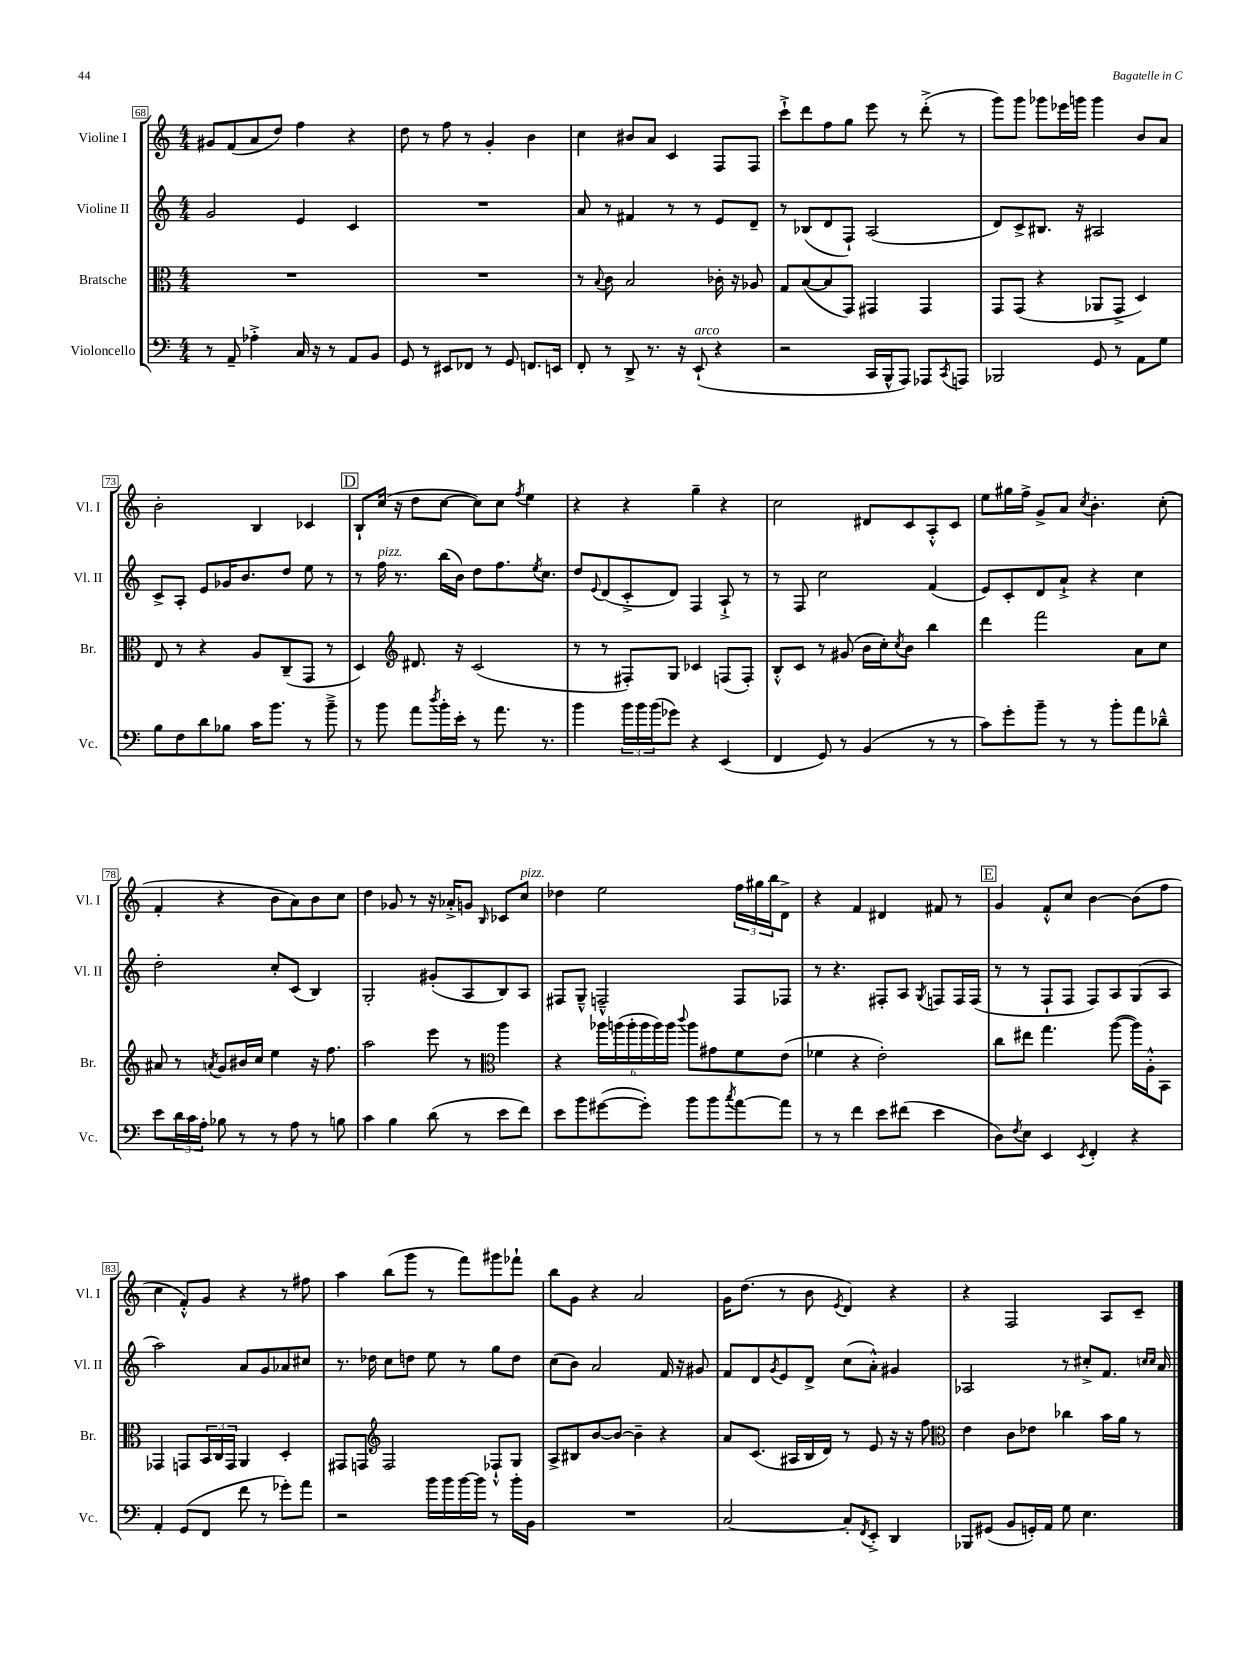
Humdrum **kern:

**kern	**kern	**kern	**kern
*part4	*part3	*part2	*part1
*staff4	*staff3	*staff2	*staff1
*I"Violoncello	*I"Bratsche	*I"Violine II	*I"Violine I
*I'Vc.	*I'Br.	*I'Vl. II	*I'Vl. I
*clefF4	*clefC3	*clefG2	*clefG2
*k[]	*k[]	*k[]	*k[]
*M4/4	*M4/4	*M4/4	*M4/4
=68	=68	=68	=68
8r	1r	2g/	8g#X/L
8AA~/	.	.	(8f/
4A-X'^\	.	.	8a/
.	.	.	8dd/J)
16C/	.	4e/	4ff\
16r	.	.	.
8r	.	.	.
8AA/L	.	4c/	4r
8BB/J	.	.	.
=69	=69	=69	=69
8GG/	1r	1r	8dd\
8r	.	.	8r
8EE#X/L	.	.	8ff\
8FF-X/J	.	.	8r
8r	.	.	4g'/
8GG/	.	.	.
8.FFn/L	.	.	4b\
16EEn/Jk	.	.	.
=70	=70	=70	=70
8FF'/	8r	8a/	4cc\
.	8qqB/	.	.
8r	8c\	8r	.
8DD^/	2B/	4f#X/	8b#X/L
8.r	.	.	8a/J
.	.	8r	4c/
16r	.	.	.
!LO:TX:a:i:t=arco	!	!	!
(8EE`/	.	8r	.
4r	16c-X'\	8e/L	8F/L
.	16r	.	.
.	8A-X/	8d~/J	8F/J
=71	=71	=71	=71
2r	8G/L	8r	8ccc`^\L
.	([8B/	(8B-X/L	8ddd\
.	8B/]	8d/	8ff\
.	8GG/J)	8F`/J)	8gg\J
16CC/LL	4GG#X/	(2A/	8eee\
16BBB^^/J	.	.	.
8AAA/J)	.	.	8r
8AAA-X/L	4GG#/	.	(8ddd'^\
8qCC/	.	.	.
8AAAn/J	.	.	8r
=72	=72	=72	=72
2BBB-X/	8GG/L	8d/L)	8ggg\L)
.	(8GG/J	8c^/	8ggg\J
.	4r	8.B#X/J	8ggg-X\L
.	.	.	16eee-X\L
.	.	16r	16gggn\JJ
8GG/	8AA-X/L	2A#X/	4ggg\
8r	8GG^/J	.	.
8AA\L	4D/)	.	8b/L
8G\J	.	.	8a/J
!!LO:LB:g=z
=73	=73	=73	=73
8B\L	8E/	8c^/L	2b'\
8F\	8r	8A'/J	.
8d\	4r	8e/L	.
8B-X\J	.	16g-X/K	.
.	.	8.b/	.
16c\KL	8A/L	.	4B/
8.b\J	.	.	.
.	(8C~/	8dd/J	.
8r	8GG/J	8ee\	4c-X/
8b~^\	8r	8r	.
!!LO:REH:place=s1:t=D
=74	=74	=74	=74
8r	4D/)	8r	8B`/L
!	!	!LO:TX:a:i:t=pizz.	!
8b\	.	16ff\	(16cc/Jk
.	.	8.r	16r
*	*clefG2	*	*
8a\L	8.d#X/	.	8dd\L
8qdd/	.	.	.
16b'\L	.	(16bb\LL	[8cc\J
16e'\JJ	16r	16b\JJ)	.
8r	(2c/	8dd\L	8cc\L])
8.a\	.	8.ff\	8cc\J
.	.	.	8qff/
.	.	.	4ee\
.	.	8qee/	.
8.r	.	8.cc\J	.
=75	=75	=75	=75
4b\	8r	8dd/L	4r
.	.	8qqe/	.
.	8r	(8d/	.
24b\LL	8F#X'/L)	8c'^/	4r
24b\	.	.	.
(24b\J	.	.	.
8g-X\J)	8G/J	8d/J)	.
4r	4c-X/	4F/	4gg~\
(4EE/	(8Fn/L	8A`^/	4r
.	8F'/J)	8r	.
=76	=76	=76	=76
4FF/	8B'^^/L	8r	2cc\
.	8c/J	8F/	.
8GG/)	8r	2cc\	.
8r	(8g#X/	.	.
(4BB/	16b\LL	.	8d#X/L
.	16cc'\J)	.	.
.	8qcc/	.	.
.	8b\J	.	8c/
8r	4bb\	(4f/	8A'^^/
8r	.	.	8c/J
=77	=77	=77	=77
8c\L)	4ddd\	8e/L)	8ee\L
8g'\	.	8c'/	16gg#X\L
.	.	.	16ff^\JJ
8b~\J	2fff\	8d/	8g^/L
8r	.	8a`^/J	8a/J
.	.	.	8qcc/
8r	.	4r	4.b'\
8b'\L	.	.	.
8a\	8a\L	4cc\	.
8d-X~^^\J	8cc\J	.	(8cc'\
!!LO:LB:g=z
=78	=78	=78	=78
8e\L	8a#X/	2dd'\	4f'/
24d\L	8r	.	.
24c\	.	.	.
24A'\JJ	.	.	.
.	8qan/	.	.
8B-X\	8g/L	.	4r
8r	16b#X/L	.	.
.	16cc/JJ	.	.
8r	4ee\	8cc'/L	8b\L
8A\	.	(8c/J	8a\)
8r	16r	4B/)	8b\
.	8.ff\	.	.
8Bn\	.	.	8cc\J
=79	=79	=79	=79
4c\	2aa\	2G'/	4dd\
4B\	.	.	8g-X/
.	.	.	8r
(8d\	8eee\	(8g#X'/L	16r
.	.	.	16a-X'^/KL
8r	8r	8A/	8gn/J
*	*clefC3	*	*
.	.	.	16qqB/
8e\L	4aa\	8B/)	8c-X/L
!	!	!	!LO:TX:a:i:t=pizz.
8f\J)	.	8A/J	8cc/J
=80	=80	=80	=80
8e\L	4r	8F#X/L	4dd-X\
8b\	.	8G~^^/J	.
([8g#X\	24aa-X\LL	2Fn~^^/	2ee\
.	(24aan\	.	.
.	24aa'\	.	.
8g#'\J])	24aa\	.	.
.	24aa\)	.	.
.	24aa\JJ	.	.
.	8qqccc/	.	.
8b\L	8aa\L	.	.
8b\	8g#X\	.	.
8qcc/	.	.	.
[8a\	8f\	8F/L	24ff\LL
.	.	.	24gg#X\
.	.	.	24bb\J
8a\J]	(8e\J	8F-X/J	8d^\J
=81	=81	=81	=81
8r	4f-X\	8r	4r
8r	.	4.r	.
4f\	4r	.	4f/
8e\L	2e'\)	8F#X'/L	4d#X/
(8f#X\J	.	8A/J	.
.	.	8qG/	.
4e\	.	8Fn/L	8f#X/
.	.	16F/L	8r
.	.	(16F/JJ	.
!!LO:REH:place=s1:t=E
=82	=82	=82	=82
8D\L)	8cc\L	8r	4g/
8qF/	.	.	.
8E\J	8ee#X\J	8r	.
4EE/	4.gg\	8F`/L	8f'^^/L
.	.	8F/J	8cc/J
8qEE/	.	.	.
4FF'/	.	8F/L)	[4b\
.	([8aa\	8A/	.
4r	16aa\LL])	(8G/	(8b\L]
.	16A'^^\J	.	.
.	8BB\J	8A/J	8ff\J
!!LO:LB:g=z
=83	=83	=83	=83
4AA'/	4GG-X/	2aa\)	4cc\
(8GG/L	8GGn/L	.	8f'^^/L)
8FF/J	24BB/L	.	8g/J
.	24C/	.	.
.	24GG/JJ	.	.
8f\	4AA/	8a/L	4r
8r	.	8g/	.
8g-X'\L)	4D'/	8a-X/	8r
8a\J	.	8cc#X/J	8ff#X\
=84	=84	=84	=84
2r	8GG#X/L	8.r	4aa\
.	8GGn/J	.	.
.	.	16dd-X\	.
*	*clefG2	*	*
.	2F/	8cc\L	(8bb\L
.	.	8ddn\J	8ggg\J
16b\LL	.	8ee\	8r
16b\	.	.	.
[16b\	.	8r	8fff\L)
16b\JJ]	.	.	.
8r	8F-X`^^/L	8gg\L	8ggg#X\
16b'\LL	8G/J	8dd\J	8fff-X`\J
16BB\JJ	.	.	.
=85	=85	=85	=85
1r	8A^/L	(8cc\L	8bb\L
.	8B#X/	8b\J)	8g\J
.	[8b/	2a/	4r
.	8b/J_	.	.
.	4b~\]	.	2a/
.	4r	16f/	.
.	.	16r	.
.	.	8g#X/	.
=86	=86	=86	=86
[2C/	8a/L	8f/L	16g\KL
.	.	.	(8.dd\J
.	(8.c/J	8d/	.
.	.	8qg/	.
.	.	8e/	8r
.	16A#X/LL	.	.
.	16B/	8d^/J	8b\
.	16d/JJ)	.	.
.	.	.	8qe/
8C'/L]	8r	(8cc\L	4d/)
8qFF/	.	.	.
8EE'^/J	8e/	8a'^^\J)	.
4DD/	16r	4g#X/	4r
.	16r	.	.
.	8ff\	.	.
=87	=87	=87	=87
*	*clefC3	*	*
8BBB-X/L	4e\	2A-X/	4r
(8GG#X/J	.	.	.
8BB/L	8c\L	.	2F/
16GGn'/L)	8e-X\J	.	.
16AA/JJ	.	.	.
8G\	4cc-X\	8r	.
4.E\	.	8cc#X'^/L	.
.	16b\LL	8.f/J	8A/L
.	16a\JJ	.	.
.	8r	.	8c~/J
.	.	16qqccn/LL	.
.	.	16qqcc/JJ	.
.	.	16a/	.
==	==	==	==
*-	*-	*-	*-
